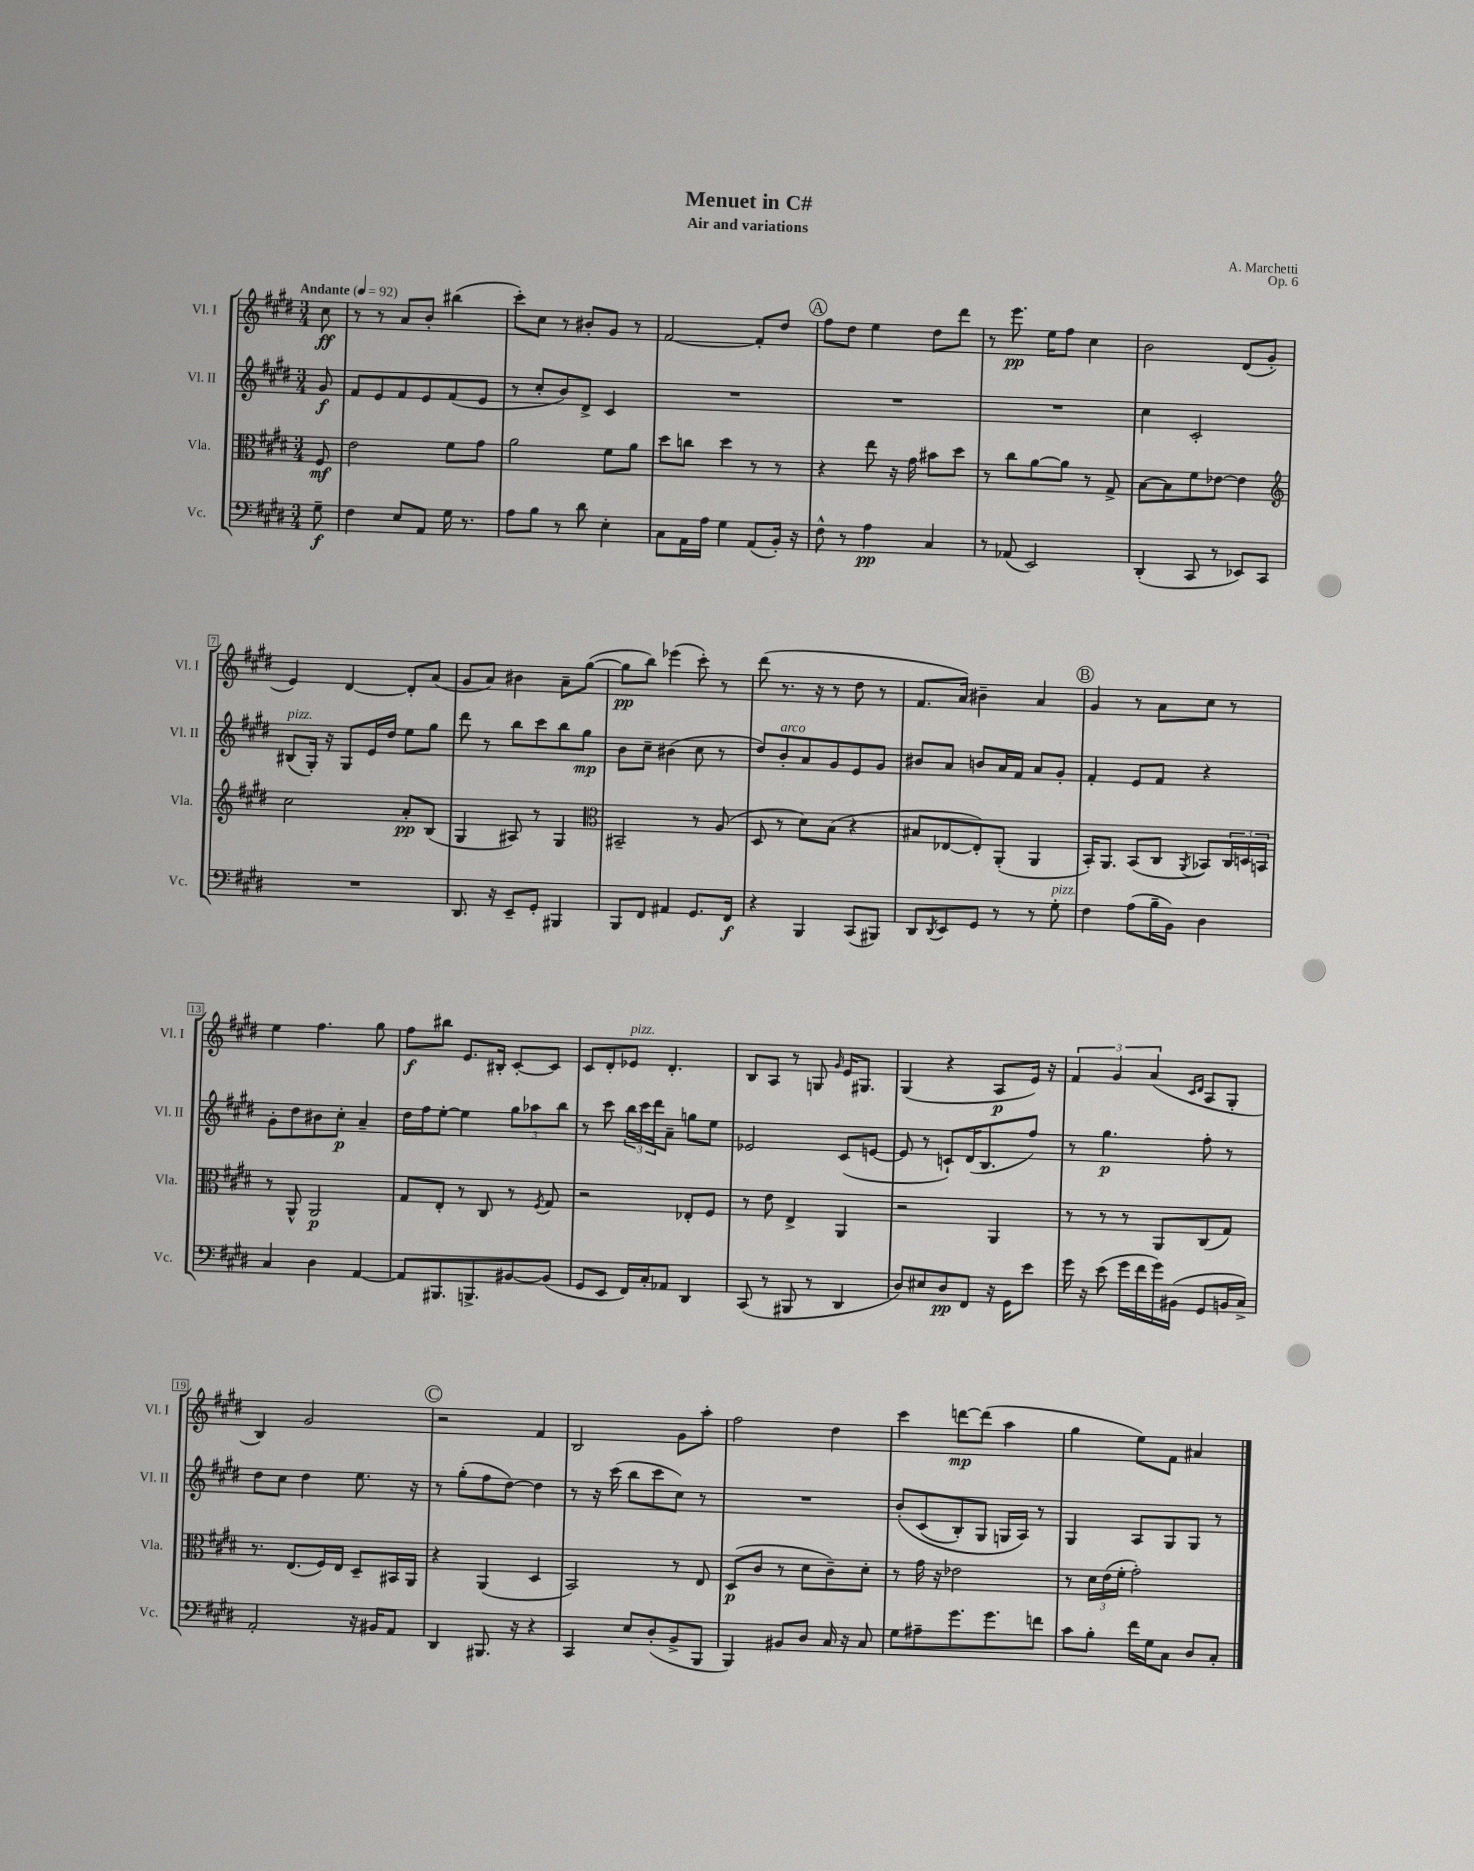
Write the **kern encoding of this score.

**kern	**dynam	**kern	**dynam	**kern	**dynam	**kern	**dynam
*part4	*part4	*part3	*part3	*part2	*part2	*part1	*part1
*staff4	*staff4	*staff3	*staff3	*staff2	*staff2	*staff1	*staff1
*I"Vc.	*	*I"Vla.	*	*I"Vl. II	*	*I"Vl. I	*
*I'Vc.	*	*I'Vla.	*	*I'Vl. II	*	*I'Vl. I	*
*clefF4	*	*clefC3	*	*clefG2	*	*clefG2	*
*k[f#c#g#d#]	*	*k[f#c#g#d#]	*	*k[f#c#g#d#]	*	*k[f#c#g#d#]	*
*M3/4	*	*M3/4	*	*M3/4	*	*M3/4	*
*MM92	*	*MM92	*	*MM92	*	*MM92	*
=	=	=	=	=	=	=	=
!	!	!	!	!	!	!LO:TX:a:B:t=Andante	!
8G#~\	f	8F#/	mf	8g#/	f	8cc#\	ff
=1	=1	=1	=1	=1	=1	=1	=1
4F#\	.	2e\	.	8f#/L	.	8r	.
.	.	.	.	8e/	.	8r	.
8E/L	.	.	.	8f#/	.	8a/L	.
8AA/J	.	.	.	8e/	.	8b'/J	.
16G#\	.	8f#\L	.	(8f#/	.	(4bb#X\	.
8.r	.	.	.	.	.	.	.
.	.	8g#\J	.	8e/J	.	.	.
=2	=2	=2	=2	=2	=2	=2	=2
8A\L	.	2a\	.	8r	.	8ccc#'\L)	.
8B\J	.	.	.	8cc#'/L	.	8cc#\J	.
8r	.	.	.	8b/)	.	8r	.
8d#\	.	.	.	8d#^/J	.	8b#X'/L	.
4E'\	.	8f#\L	.	4c#/	.	8g#/J	.
.	.	8a\J	.	.	.	8r	.
=3	=3	=3	=3	=3	=3	=3	=3
8C#\L	.	8dd#\L	.	2.r	.	[2f#/	.
16AA\L	.	8ccn\J	.	.	.	.	.
16A\JJ	.	.	.	.	.	.	.
4G#\	.	4dd#\	.	.	.	.	.
(8AA/L	.	8r	.	.	.	8f#'/L]	.
16BB'/Jk)	.	8r	.	.	.	8dd#/J	.
16r	.	.	.	.	.	.	.
!!LO:REH:place=s1:t=A
=4	=4	=4	=4	=4	=4	=4	=4
8F#^^\	.	4r	.	2.r	.	8ff#\L	.
8r	.	.	.	.	.	8dd#\J	.
4A\	pp	8ee\	.	.	.	4ee\	.
.	.	16r	.	.	.	.	.
.	.	16g#\	.	.	.	.	.
4C#/	.	8b#X\L	.	.	.	8dd#\L	.
.	.	8dd#\J	.	.	.	8ddd#\J	.
=5	=5	=5	=5	=5	=5	=5	=5
8r	.	8r	.	2.r	.	8r	.
(8AA-X/	.	8cc#\L	.	.	.	8.eee\	pp
2EE/)	.	[8a\	.	.	.	.	.
.	.	.	.	.	.	16ee\KL	.
.	.	8a\J]	.	.	.	8ff#\J	.
.	.	8r	.	.	.	4cc#\	.
.	.	8G#^/	.	.	.	.	.
=6	=6	=6	=6	=6	=6	=6	=6
(4DD#'/	.	[8B\L	.	4cc#\	.	2b\	.
.	.	8B\]	.	.	.	.	.
8CC#/	.	8f#\	.	2c#'/	.	.	.
8r	.	[8e-X\J	.	.	.	.	.
8EE-X/L)	.	4e-\]	.	.	.	(8d#/L	.
8CC#/J	.	.	.	.	.	8g#'/J	.
!!LO:LB:g=z
=7	=7	=7	=7	=7	=7	=7	=7
*	*	*clefG2	*	*	*	*	*
!	!	!	!	!LO:TX:a:i:t=pizz.	!	!	!
2.r	.	2cc#\	.	(8B#X/L	.	4e/)	.
.	.	.	.	16G#'/Jk)	.	.	.
.	.	.	.	16r	.	.	.
.	.	.	.	8G#/L	.	[4d#/	.
.	.	.	.	16e/L	.	.	.
.	.	.	.	16dd#/JJ	.	.	.
.	.	8a'/L	pp	8ee\L	.	8d#'/L]	.
.	.	(8B/J	.	8gg#\J	.	(8a/J	.
=8	=8	=8	=8	=8	=8	=8	=8
8.DD#/	.	4G#/	.	8ddd#\	.	8g#/L	.
.	.	.	.	8r	.	8a/J)	.
16r	.	.	.	.	.	.	.
8EE~/L	.	8A#X/)	.	8bb\L	.	4b#X\	.
8GG#'/J	.	8r	.	8ccc#\	.	.	.
4BBB#X/	.	4G#/	.	8bb\	.	8a~\L	.
.	.	.	.	8gg#\J	mp	([8gg#\J	.
=9	=9	=9	=9	=9	=9	=9	=9
*	*	*clefC3	*	*	*	*	*
8BBB/L	.	2BB#X~/	.	8b\L	.	8gg#\L]	pp
8FF#/J	.	.	.	8cc#~\J	.	8bb\J)	.
4AA#X/	.	.	.	(4b#X\	.	(4eee-X\	.
8.GG#/L	.	8r	.	8cc#\	.	8ccc#'\)	.
.	.	(8A/	.	8r	.	8r	.
16FF#/Jk	f	.	.	.	.	.	.
=10	=10	=10	=10	=10	=10	=10	=10
4r	.	8D#/	.	8dd#/L)	.	(8ddd#\	.
!	!	!	!	!LO:TX:a:i:t=arco	!	!	!
.	.	8r	.	8b'/	.	8.r	.
4BBB/	.	8d#\L)	.	8a/	.	.	.
.	.	.	.	.	.	16r	.
.	.	(8B\J	.	8g#/	.	8r	.
(8CC#/L	.	4r	.	8e/	.	8dd#\	.
8BBB#X/J)	.	.	.	8g#/J	.	8r	.
=11	=11	=11	=11	=11	=11	=11	=11
8DD#/L	.	8B#X/L	.	8b#X/L	.	8.f#/L	.
8qDD#/	.	.	.	.	.	.	.
8EE/	.	[8E-X/	.	8a/J	.	.	.
.	.	.	.	.	.	16a/Jk)	.
8GG#/J	.	8E-'/])	.	8bn/L	.	4b#X~\	.
8r	.	(8AA'/J	.	16a/L	.	.	.
.	.	.	.	16f#/JJ	.	.	.
8r	.	4AA/	.	8a/L	.	4a/	.
!LO:TX:a:i:t=pizz.	!	!	!	!	!	!	!
8G#'\	.	.	.	8g#'/J	.	.	.
!!LO:REH:place=s1:t=B
=12	=12	=12	=12	=12	=12	=12	=12
4F#\	.	16BB'/KL)	.	4f#'/	.	4g#/	.
.	.	8.AA/J	.	.	.	.	.
(8A\L	.	(8BB/L	.	8e/L	.	8r	.
16B~\L	.	8C#/J	.	8f#/J	.	8a\L	.
16BB\JJ)	.	.	.	.	.	.	.
.	.	8qAA/	.	.	.	.	.
4D#\	.	8BB-X/L)	.	4r	.	8cc#\J	.
.	.	24C#/L	.	.	.	8r	.
.	.	24Dn/	.	.	.	.	.
.	.	24BBn/JJ	.	.	.	.	.
!!LO:LB:g=z
=13	=13	=13	=13	=13	=13	=13	=13
4C#/	.	8r	.	8g#'\L	.	4ee\	.
.	.	8AA^^/	.	8dd#\	.	.	.
4D#\	.	2AA/	p	8b#X\	.	4.ff#\	.
.	.	.	.	8cc#'\J	p	.	.
[4AA/	.	.	.	4a~/	.	.	.
.	.	.	.	.	.	8gg#\	.
=14	=14	=14	=14	=14	=14	=14	=14
8AA/L]	.	8G#/L	.	16dd#\LL	.	8ff#\L	f
.	.	.	.	16ff#\J	.	.	.
8.BBB#X/	.	8E'/J	.	[8ee'\J	.	8bb#X\J	.
.	.	8r	.	4ee\]	.	8.e/L	.
8.BBBn^/	.	.	.	.	.	.	.
.	.	8C#/	.	.	.	.	.
.	.	.	.	.	.	16B#X'/Jk	.
[8BB#X/	.	8r	.	12gg#\L	.	[8c#'/L	.
.	.	.	.	12aa-X\	.	.	.
.	.	8qF#/	.	.	.	.	.
(8BB#/J]	.	8G#/	.	.	.	8c#/J]	.
.	.	.	.	12bb\J	.	.	.
=15	=15	=15	=15	=15	=15	=15	=15
8GG#/L	.	2r	.	8r	.	8c#/L	.
8EE/J	.	.	.	8ccc#\	.	8d#'/	.
!	!	!	!	!	!	!LO:TX:a:i:t=pizz.	!
16FF#/LL)	.	.	.	24bb\LL	.	8e-X/J	.
.	.	.	.	24ccc#\	.	.	.
16C#'/J	.	.	.	.	.	.	.
.	.	.	.	24ddd#\J	.	.	.
8AA-X/J	.	.	.	8a~\J	.	4.d#'/	.
4DD#/	.	8E-X'/L	.	8ggn\L	.	.	.
.	.	8F#/J	.	8ee\J	.	.	.
=16	=16	=16	=16	=16	=16	=16	=16
(8CC#/	.	8r	.	2e-X/	.	8B/L	.
8r	.	8e\	.	.	.	8A/J	.
8BBB#X/	.	4E^/	.	.	.	8r	.
8r	.	.	.	.	.	8Gn/	.
.	.	.	.	.	.	16qqg#/	.
4DD#/	.	4AA/	.	(8c#/L	.	16e/KL	.
.	.	.	.	.	.	8.G#X/J	.
.	.	.	.	[8en/J	.	.	.
=17	=17	=17	=17	=17	=17	=17	=17
8D#/L)	.	2r	.	8e/]	.	(4G#/	.
8E#X/	.	.	.	8r	.	.	.
8D#/	pp	.	.	8cn`/L)	.	4r	.
8FF#/J	.	.	.	(16d#/K	.	.	.
.	.	.	.	8.B/	.	.	.
16r	.	4AA/	.	.	.	8A/L	p
16GG#\KL	.	.	.	.	.	.	.
8e\J	.	.	.	8ff#/J)	.	16e/Jk)	.
.	.	.	.	.	.	16r	.
=18	=18	=18	=18	=18	=18	=18	=18
16g#\	.	8r	.	8r	.	6f#/	.
16r	.	.	.	.	.	.	.
(8e\	.	8r	.	4.gg#\	p	.	.
.	.	.	.	.	.	6g#/	.
16g#\LL	.	8r	.	.	.	.	.
16f#\	.	.	.	.	.	.	.
.	.	.	.	.	.	(6a/	.
16g#\)	.	8AA/L	.	.	.	.	.
(16BB#X\JJ	.	.	.	.	.	.	.
.	.	.	.	.	.	16qqc#/LL	.
.	.	.	.	.	.	16qqd#/JJ	.
8GG#/L	.	(8C#/	.	8ff#'\	.	8A/L	.
16BBn/L	.	8G#/J)	.	8r	.	8G#'/J	.
16C#^/JJ)	.	.	.	.	.	.	.
!!LO:LB:g=z
=19	=19	=19	=19	=19	=19	=19	=19
2AA'/	.	8.r	.	8dd#\L	.	4B/)	.
.	.	.	.	8cc#\J	.	.	.
.	.	(8.E/L	.	.	.	.	.
.	.	.	.	4dd#\	.	2g#/	.
.	.	16F#/L)	.	.	.	.	.
.	.	16E/JJ	.	.	.	.	.
16r	.	8D#~/L	.	8.ee\	.	.	.
16BB#X/KL	.	.	.	.	.	.	.
8AA/J	.	16BB#X/L	.	.	.	.	.
.	.	16AA/JJ	.	16r	.	.	.
!!LO:REH:place=s1:t=C
=20	=20	=20	=20	=20	=20	=20	=20
4DD#/	.	4r	.	8r	.	2r	.
.	.	.	.	(8gg#'\L	.	.	.
8.BBB#X/	.	(4AA/	.	8ff#\	.	.	.
.	.	.	.	[8dd#\J)	.	.	.
16r	.	.	.	.	.	.	.
4r	.	4D#/	.	4dd#\]	.	4f#/	.
=21	=21	=21	=21	=21	=21	=21	=21
4CC#/	.	2BB/)	.	8r	.	2B/	.
.	.	.	.	16r	.	.	.
.	.	.	.	(16ccc#\	.	.	.
8E/L	.	.	.	8bb\L	.	.	.
(8D#'/	.	.	.	8ccc#\	.	.	.
8BB^/	.	8r	.	8cc#\J)	.	8g#\L	.
8BBB/J	.	8E/	.	8r	.	8aa'\J	.
=22	=22	=22	=22	=22	=22	=22	=22
4BBB/)	.	(8D#/L	p	2.r	.	2ff#\	.
.	.	8c#/J	.	.	.	.	.
8BB#X/L	.	8r	.	.	.	.	.
8D#/J	.	8d#\L	.	.	.	.	.
16C#/	.	8c#~\)	.	.	.	4dd#\	.
16r	.	.	.	.	.	.	.
8C#/	.	8d#'\J	.	.	.	.	.
=23	=23	=23	=23	=23	=23	=23	=23
8G#\L	.	8r	.	(8b'/L	.	4ccc#\	.
8A#X~\	.	16g#\	.	(8c#/	.	.	.
.	.	16r	.	.	.	.	.
8.g#\	.	2e-X\	.	8B'/)	.	[8dddn\L	mp
.	.	.	.	8G#/J	.	(8ddd\J]	.
8.g#\	.	.	.	.	.	.	.
.	.	.	.	16Gn/LL	.	4aa\	.
.	.	.	.	16A/JJ)	.	.	.
8fn\J	.	.	.	8r	.	.	.
=24	=24	=24	=24	=24	=24	=24	=24
8c#\L	.	8r	.	4G#/	.	4gg#\	.
8B'\J	.	24d#\LL	.	.	.	.	.
.	.	(24e\	.	.	.	.	.
.	.	24f#'\JJ	.	.	.	.	.
16f#\LL	.	2g#'\)	.	8A/L	.	8ee\L)	.
16G#\J	.	.	.	.	.	.	.
8C#\J	.	.	.	8G#/	.	8f#\J	.
8D#/L	.	.	.	8G#/J	.	4a#X/	.
8C#'/J	.	.	.	8r	.	.	.
==	==	==	==	==	==	==	==
*-	*-	*-	*-	*-	*-	*-	*-
